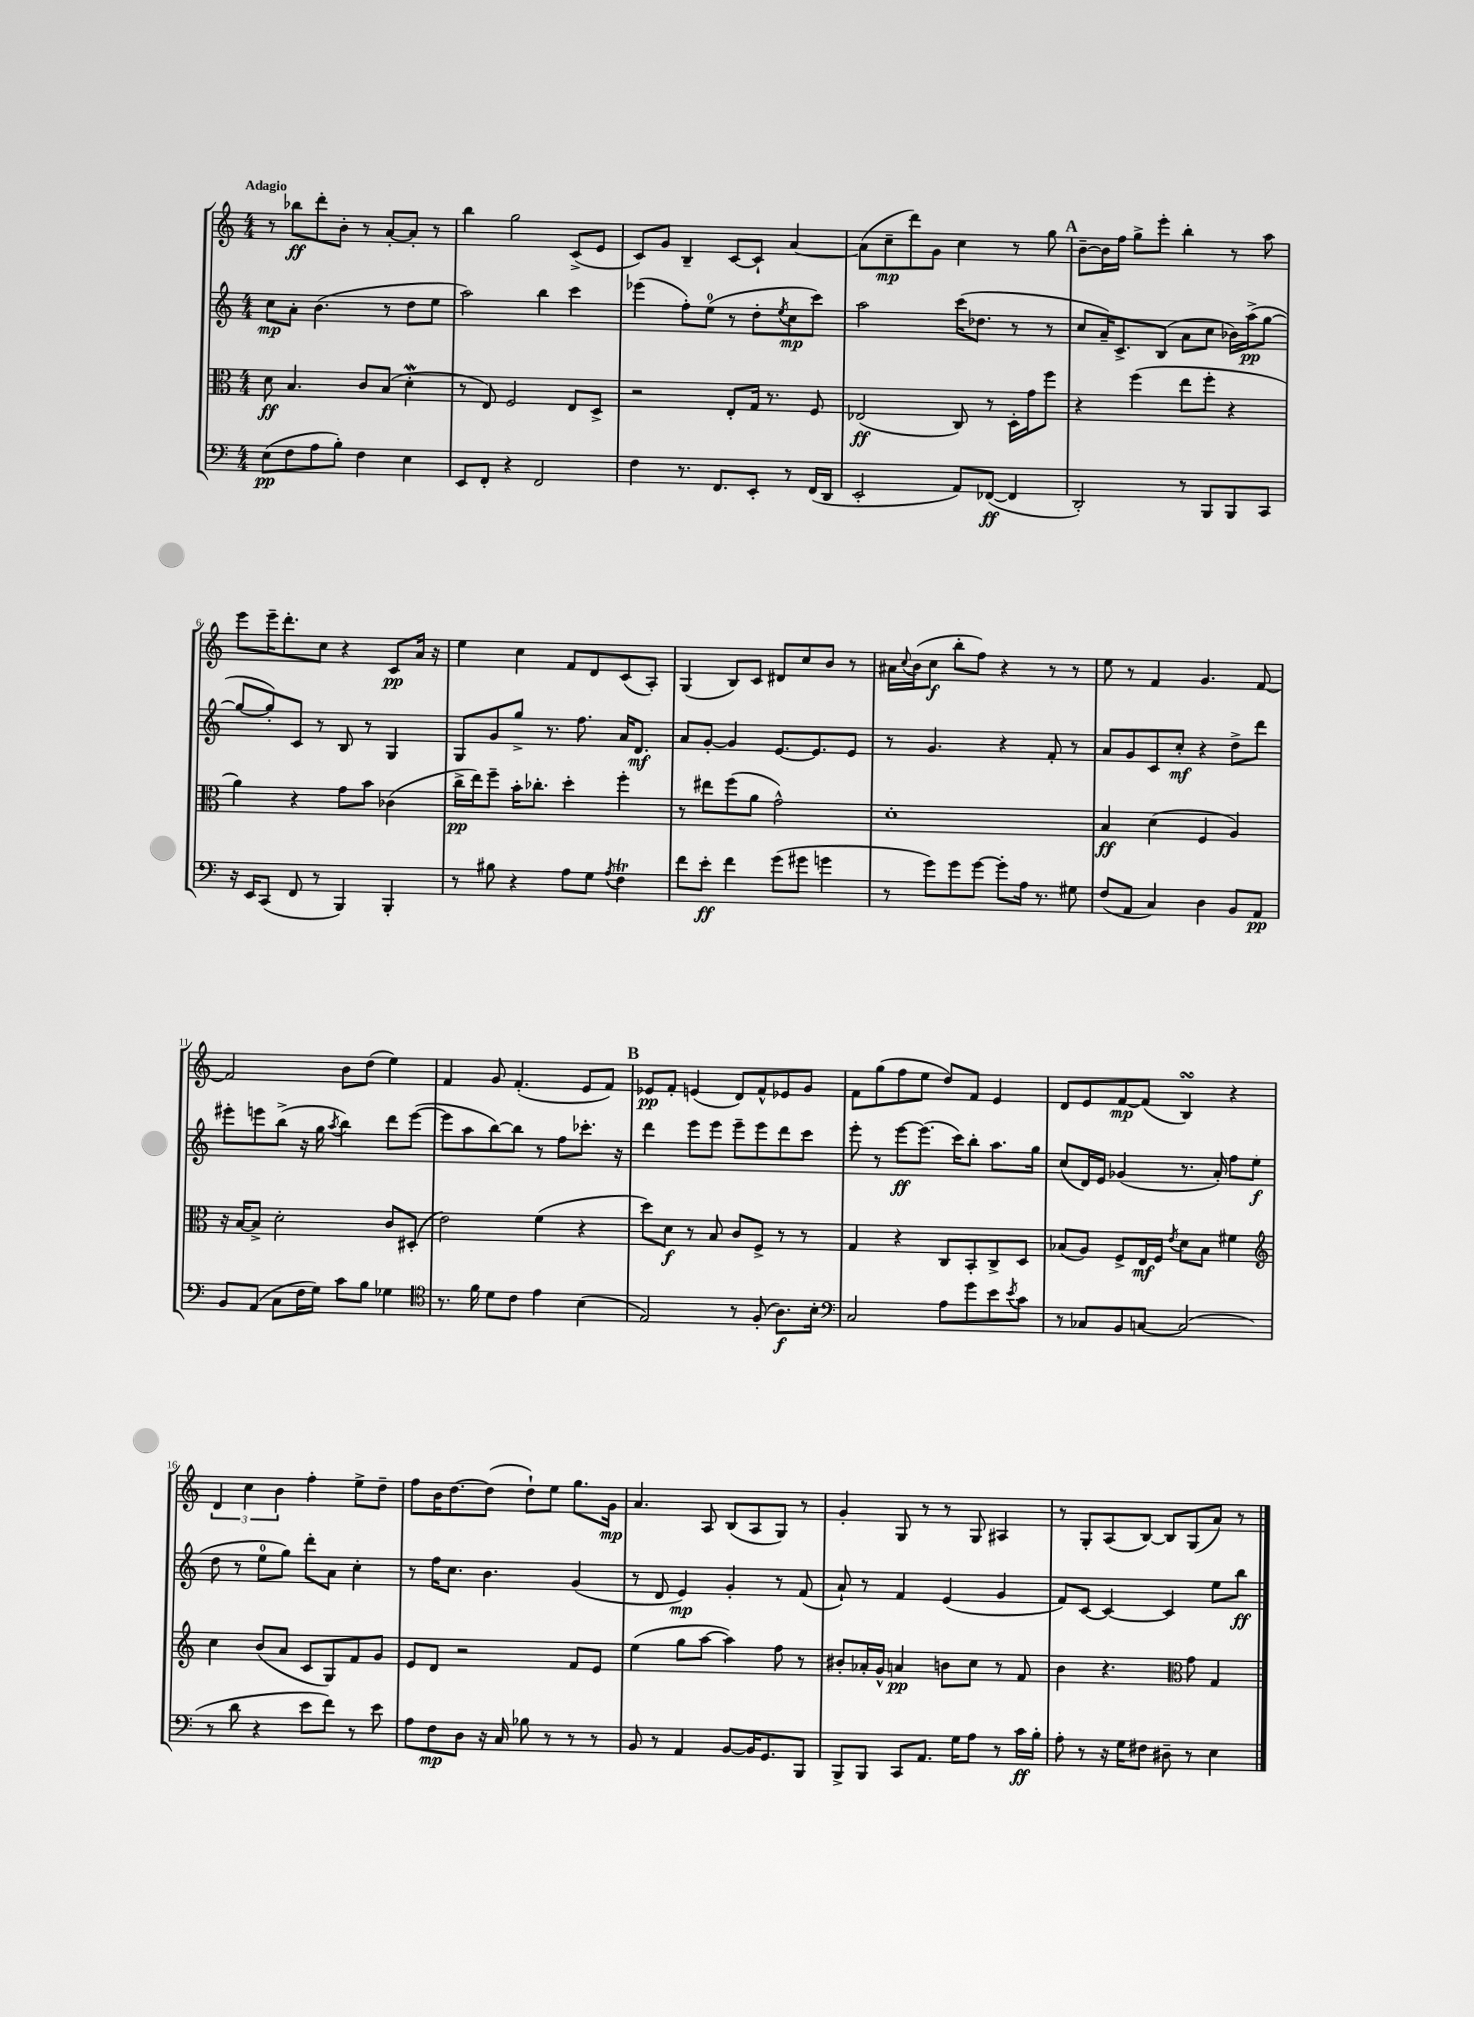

**kern	**dynam	**kern	**dynam	**kern	**dynam	**kern	**dynam
*part4	*part4	*part3	*part3	*part2	*part2	*part1	*part1
*staff4	*staff4	*staff3	*staff3	*staff2	*staff2	*staff1	*staff1
*clefF4	*	*clefC3	*	*clefG2	*	*clefG2	*
*k[]	*	*k[]	*	*k[]	*	*k[]	*
*M4/4	*	*M4/4	*	*M4/4	*	*M4/4	*
=1	=1	=1	=1	=1	=1	=1	=1
!	!	!	!	!	!	!LO:TX:a:B:t=Adagio	!
(8E\L	pp	8d\	ff	8cc\L	mp	8r	.
8F\	.	4.B/	.	8a'\J	.	8bb-X\L	ff
8A\	.	.	.	(4.b\	.	8ddd'\	.
8B'\J)	.	.	.	.	.	8b'\J	.
4F\	.	8c/L	.	.	.	8r	.
.	.	(8B/J	.	8r	.	[8a'/L	.
4E\	.	4dW'\	.	8dd\L	.	8a'/J]	.
.	.	.	.	8ee\J	.	8r	.
=2	=2	=2	=2	=2	=2	=2	=2
8EE/L	.	8r	.	2aa\)	.	4bb\	.
8FF'/J	.	8E/)	.	.	.	.	.
4r	.	2F/	.	.	.	2gg\	.
2FF/	.	.	.	4bb\	.	.	.
.	.	8E/L	.	4ccc\	.	(8c^/L	.
.	.	8D^/J	.	.	.	8e/J	.
=3	=3	=3	=3	=3	=3	=3	=3
4F\	.	2r	.	(4eee-X\	.	8c/L)	.
.	.	.	.	.	.	8g/J	.
8.r	.	.	.	8ff'\L)	.	4B~/	.
.	.	.	.	(8ee\J	.	.	.
8.FF/L	.	.	.	.	.	.	.
.	.	8E'/L	.	8r	.	[8c/L	.
8EE'/J	.	16G/Jk	.	8dd'\L	.	8c`/J]	.
.	.	8.r	.	.	.	.	.
.	.	.	.	8qee/	.	.	.
8r	.	.	.	8cc\	mp	[4a/	.
(16FF/LL	.	8F/	.	8ccc\J)	.	.	.
16DD/JJ	.	.	.	.	.	.	.
=4	=4	=4	=4	=4	=4	=4	=4
2EE'/	.	(2E-X/	ff	2aa\	.	(8a\L]	.
.	.	.	.	.	.	8cc~\	mp
.	.	.	.	.	.	8ddd\)	.
.	.	.	.	.	.	8g\J	.
8AA/L)	.	8C/)	.	(16ccc\KL	.	4cc\	.
.	.	.	.	8.dd-X\J	.	.	.
([8FF-X/J	ff	8r	.	.	.	.	.
4FF-/]	.	16D'\LL	.	8r	.	8r	.
.	.	16g\J	.	.	.	.	.
.	.	8ff\J	.	8r	.	8gg\	.
!!LO:REH:place=s1:t=A
=5	=5	=5	=5	=5	=5	=5	=5
2DD'/)	.	4r	.	8cc/L	.	[8b~\L	.
.	.	.	.	16a~/K)	.	16b\L]	.
.	.	.	.	8.c^/	.	16ff\JJ	.
.	.	(4ff\	.	.	.	8gg^\L	.
.	.	.	.	(8B/J	.	8eee'\J	.
8r	.	8ee\L	.	8a\L	.	4bb'\	.
8BBB/L	.	8ff'\J	.	8cc\J	.	.	.
8BBB/	.	4r	.	16b-X\LL)	.	8r	.
.	.	.	.	(16aa^\J	pp	.	.
8CC/J	.	.	.	[8gg\J	.	8aa\	.
!!LO:LB:g=z
=6	=6	=6	=6	=6	=6	=6	=6
16r	.	4a\)	.	8gg/L_	.	8eee\L	.
16EE/KL	.	.	.	.	.	.	.
(8CC/J	.	.	.	8gg'/])	.	16eee~\K	.
.	.	.	.	.	.	8.ddd'\	.
8FF/	.	4r	.	8c/J	.	.	.
8r	.	.	.	8r	.	8cc\J	.
4BBB/)	.	8g\L	.	8B/	.	4r	.
.	.	8b\J	.	8r	.	.	.
4BBB'/	.	(4c-X\	.	4G/	.	8c/L	pp
.	.	.	.	.	.	16a/Jk	.
.	.	.	.	.	.	16r	.
=7	=7	=7	=7	=7	=7	=7	=7
8r	.	16cc^\LL	pp	8G/L	.	4ee\	.
.	.	16ee\J)	.	.	.	.	.
8B#X\	.	8ff~\J	.	8g/	.	.	.
4r	.	16b'\KL	.	8gg^/J	.	4cc\	.
.	.	8.cc-X'\J	.	.	.	.	.
.	.	.	.	8.r	.	.	.
8A\L	.	4dd'\	.	.	.	8f/L	.
.	.	.	.	8.ff\	.	.	.
8G\J	.	.	.	.	.	8d/	.
8qA/	.	.	.	.	.	.	.
4FT\	.	4ff'\	.	16a/KL	.	(8c/	.
.	.	.	.	8.d/J	mf	.	.
.	.	.	.	.	.	8A'/J)	.
=8	=8	=8	=8	=8	=8	=8	=8
8f\L	.	8r	.	8a/L	.	(4G/	.
8e'\J	ff	8ee#X\L	.	[8g'/J	.	.	.
4f\	.	(8ff\	.	4g/]	.	8B/L)	.
.	.	8a\J	.	.	.	8c/J	.
(8g\L	.	2g^^\)	.	[8.e/L	.	8d#X/L	.
8g#X\J	.	.	.	.	.	8cc/	.
.	.	.	.	8.e/]	.	.	.
4gn\	.	.	.	.	.	8b/J	.
.	.	.	.	8e/J	.	8r	.
=9	=9	=9	=9	=9	=9	=9	=9
8r	.	1d'	.	8r	.	16a#X\LL	.
.	.	.	.	.	.	8qqcc/	.
.	.	.	.	.	.	(16b\J	.
8g\L)	.	.	.	4.g/	.	8cc\J	f
8g\	.	.	.	.	.	8bb'\L	.
[8g\J	.	.	.	.	.	8ff\J)	.
8g'\L]	.	.	.	4r	.	4r	.
16A\Jk	.	.	.	.	.	.	.
8.r	.	.	.	.	.	.	.
.	.	.	.	8f'/	.	8r	.
8G#X\	.	.	.	8r	.	8r	.
=10	=10	=10	=10	=10	=10	=10	=10
(8F/L	.	4B/	ff	8a/L	.	8ee\	.
8AA/J	.	.	.	8g/	.	8r	.
4C/)	.	(4d\	.	8c/	.	4f/	.
.	.	.	.	8cc'/J	mf	.	.
4D\	.	4F/	.	4r	.	4.g/	.
8BB/L	.	4A/)	.	8dd^\L	.	.	.
8AA/J	pp	.	.	8ddd\J	.	[8f/	.
!!LO:LB:g=z
=11	=11	=11	=11	=11	=11	=11	=11
8BB/L	.	16r	.	8eee#X'\L	.	2f/]	.
.	.	[16B/KL	.	.	.	.	.
(8AA/J	.	8B^/J]	.	8eeen\	.	.	.
8C\L	.	2d'\	.	(8bb^\J	.	.	.
16F\L	.	.	.	16r	.	.	.
16G\JJ)	.	.	.	16gg\	.	.	.
.	.	.	.	8qaa/	.	.	.
8c\L	.	.	.	4bb\)	.	8b\L	.
8B\J	.	.	.	.	.	(8dd\J	.
4G-X\	.	8c/L	.	8ddd\L	.	4ee\)	.
.	.	(8D#X'/J	.	([8eee\J	.	.	.
=12	=12	=12	=12	=12	=12	=12	=12
*clefC4	*	*	*	*	*	*	*
8.r	.	2e\)	.	8eee\L]	.	4f/	.
.	.	.	.	8aa\	.	.	.
16f\	.	.	.	.	.	.	.
8d\L	.	.	.	[8bb\)	.	8g/	.
8c\J	.	.	.	8bb\J]	.	(4.f'/	.
4e\	.	(4f\	.	8r	.	.	.
.	.	.	.	8ff\L	.	.	.
(4B\	.	4r	.	8.ccc-X'\J	.	8e/L	.
.	.	.	.	.	.	8f/J)	.
.	.	.	.	16r	.	.	.
!!LO:REH:place=s1:t=B
=13	=13	=13	=13	=13	=13	=13	=13
2E/)	.	8dd\L)	.	4ddd\	.	8e-X/L	pp
.	.	8d\J	f	.	.	8f'/J	.
.	.	8r	.	8eee\L	.	(4en/	.
.	.	8B/	.	8eee\J	.	.	.
8r	.	8c/L	.	8eee~\L	.	8d/L)	.
(8F'/	.	8F^/J	.	8eee\	.	8f^^/	.
8.A\L)	f	8r	.	8ddd\	.	8e-X/	.
.	.	8r	.	8ccc\J	.	8g/J	.
16B'\Jk	.	.	.	.	.	.	.
=14	=14	=14	=14	=14	=14	=14	=14
*clefF4	*	*	*	*	*	*	*
2C/	.	4G/	.	8eee'\	.	8f\L	.
.	.	.	.	8r	.	(8gg\	.
.	.	4r	.	[8eee\L	ff	8ff\	.
.	.	.	.	(8.eee\J]	.	8ee\J	.
8A\L	.	8C/L	.	.	.	8dd/L)	.
.	.	.	.	16ccc\KL)	.	.	.
8g\	.	8BB'/	.	8bb'\J	.	8f/J	.
8e\	.	8C^/	.	8.aa\L	.	4e/	.
8qe/	.	.	.	.	.	.	.
8c\J	.	8D/J	.	.	.	.	.
.	.	.	.	16gg\Jk	.	.	.
=15	=15	=15	=15	=15	=15	=15	=15
8r	.	(8B-X/L	.	(8cc/L	.	8d/L	.
8C-X/L	.	8A/J)	.	16d/L)	.	8e/	.
.	.	.	.	16e/JJ	.	.	.
8BB/	.	8F^/L	.	(4g-X/	.	[8f/	mp
[8Cn/J	.	16E/L	mf	.	.	(8f/J]	.
.	.	16F/JJ	.	.	.	.	.
.	.	8qe/	.	.	.	.	.
(2C/]	.	8d\L	.	8.r	.	4BsSsS/)	.
.	.	8B-\J	.	.	.	.	.
.	.	.	.	16a'/)	.	.	.
.	.	4f#X\	.	8ff\L	.	4r	.
.	.	.	.	(8ee\J	f	.	.
!!LO:LB:g=z
=16	=16	=16	=16	=16	=16	=16	=16
*	*	*clefG2	*	*	*	*	*
8r	.	4cc\	.	8dd\	.	6d/	.
8d\	.	.	.	8r	.	.	.
.	.	.	.	.	.	6cc\	.
4r	.	(8b/L	.	8ee\L	.	.	.
.	.	.	.	.	.	6b\	.
.	.	8a/J	.	8gg\J)	.	.	.
8e\L	.	8c/L	.	8ddd'\L	.	4ff'\	.
8f\J)	.	8G/)	.	8a\J	.	.	.
8r	.	8f/	.	4cc'\	.	8ee^\L	.
8e\	.	8g/J	.	.	.	8dd~\J	.
=17	=17	=17	=17	=17	=17	=17	=17
8A\L	.	8e/L	.	8r	.	8ff\L	.
8F\	mp	8d/J	.	16ff\KL	.	16b\K	.
.	.	.	.	8.cc\J	.	[8.dd\	.
8D\J	.	2r	.	.	.	.	.
16r	.	.	.	4.b\	.	(8dd\J]	.
16C/	.	.	.	.	.	.	.
8B-X\	.	.	.	.	.	8dd`\L)	.
8r	.	.	.	.	.	8ee\J	.
8r	.	8f/L	.	(4g/	.	8.gg\L	.
8r	.	8e/J	.	.	.	.	.
.	.	.	.	.	.	16g\Jk	mp
=18	=18	=18	=18	=18	=18	=18	=18
8BB/	.	(4ee\	.	8r	.	4.a/	.
8r	.	.	.	8d/	.	.	.
4AA/	.	8gg\L	.	4e/)	mp	.	.
.	.	[8aa\J	.	.	.	8A/	.
[8BB/L	.	4aa\])	.	4g'/	.	(8B/L	.
16BB/K]	.	.	.	.	.	8A/	.
8.GG/	.	.	.	.	.	.	.
.	.	8ff\	.	8r	.	8G/J)	.
8BBB/J	.	8r	.	(8f/	.	8r	.
=19	=19	=19	=19	=19	=19	=19	=19
8BBB^/L	.	8b#X'/L	.	8a`/)	.	4g'/	.
8BBB/J	.	16a-X'/L	.	8r	.	.	.
.	.	16g^^/JJ	.	.	.	.	.
8CC/L	.	4an/	pp	4f/	.	8G/	.
8.AA/J	.	.	.	.	.	8r	.
.	.	8bn\L	.	(4e/	.	8r	.
16G\KL	.	.	.	.	.	.	.
8A\J	.	8cc\J	.	.	.	8G/	.
8r	.	8r	.	4g/	.	4A#X/	.
16c\LL	ff	8f/	.	.	.	.	.
16B'\JJ	.	.	.	.	.	.	.
=20	=20	=20	=20	=20	=20	=20	=20
8A'\	.	4b\	.	8f/L)	.	8r	.
8r	.	.	.	[8c/J	.	8G'/L	.
16r	.	4.r	.	4c/_	.	(8A/	.
16G\KL	.	.	.	.	.	.	.
8F#X\J	.	.	.	.	.	[8B/J)	.
8D#X~\	.	.	.	4c/]	.	8B/L]	.
*	*	*clefC3	*	*	*	*	*
8r	.	8g\	.	.	.	(8G/	.
4E\	.	4G/	.	8ee\L	.	8a/J)	.
.	.	.	.	8bb\J	ff	8r	.
==	==	==	==	==	==	==	==
*-	*-	*-	*-	*-	*-	*-	*-
